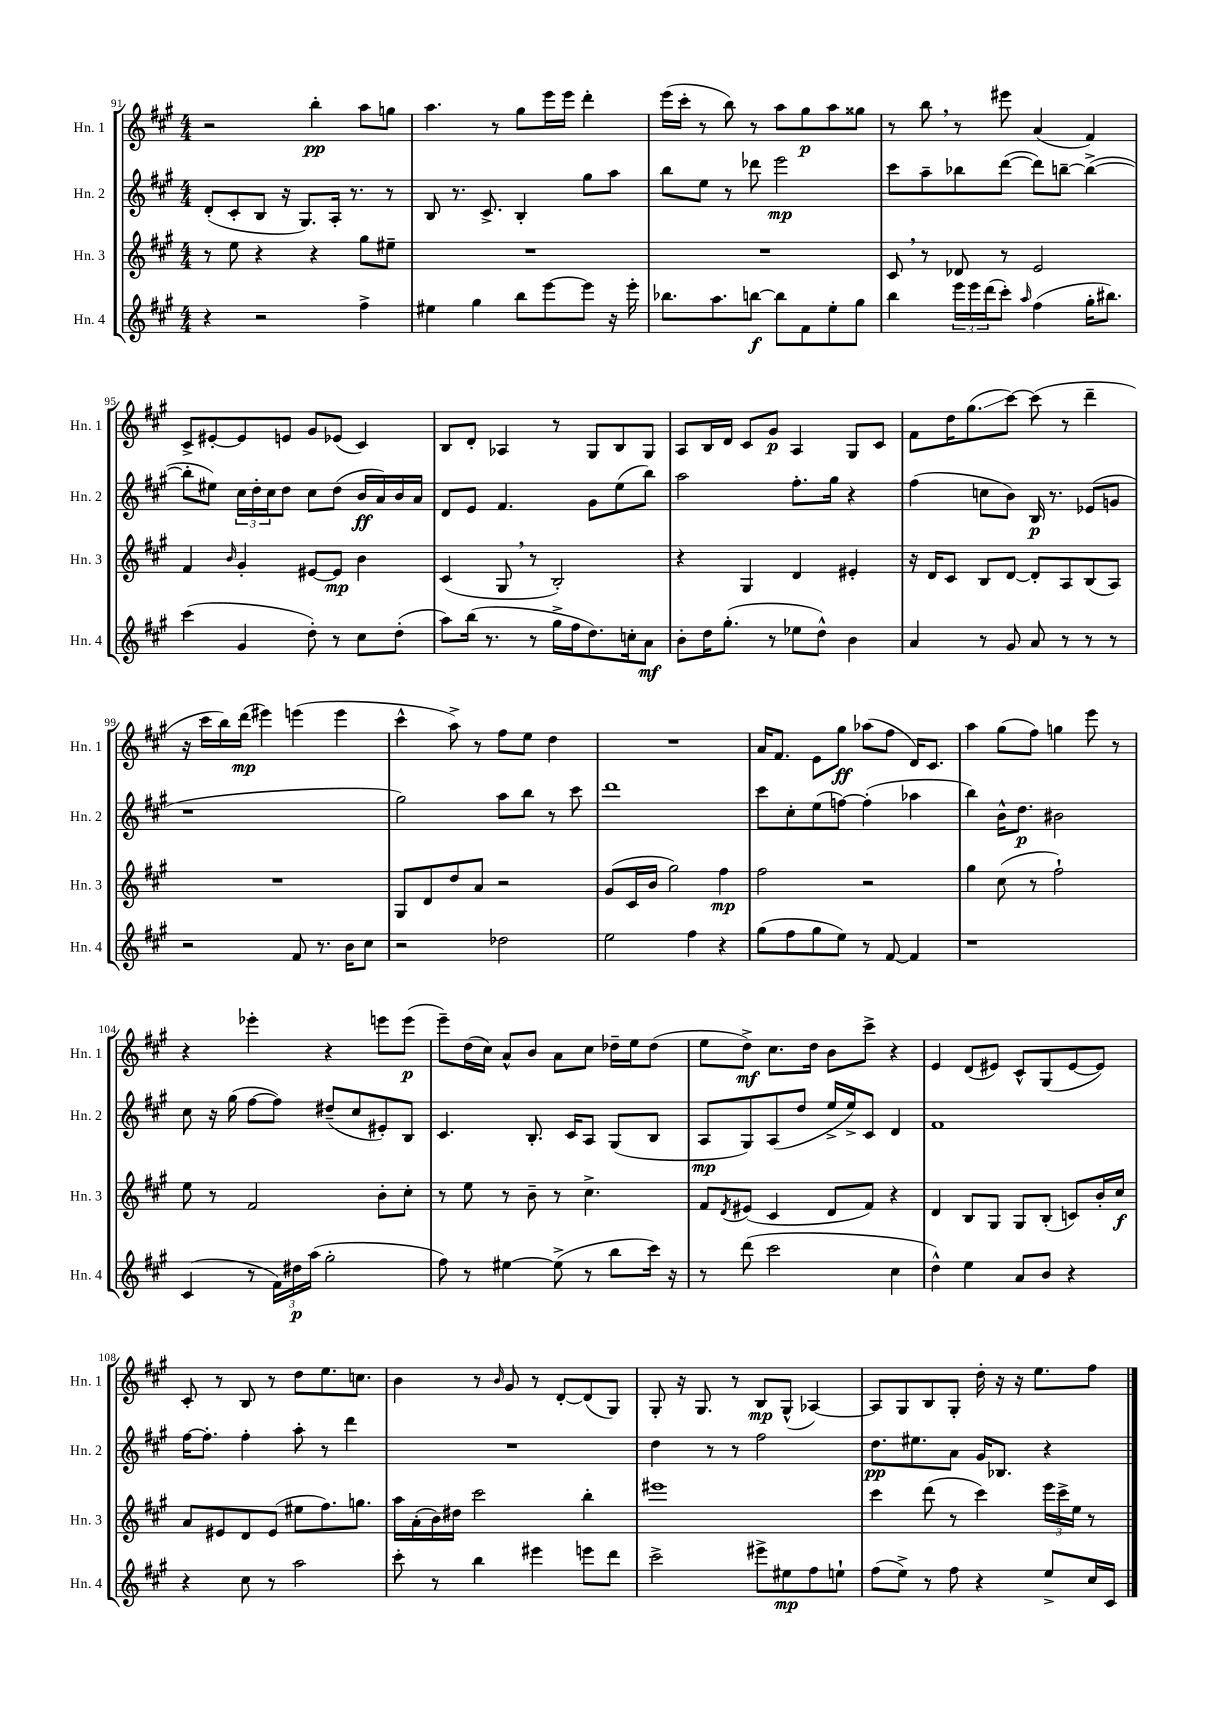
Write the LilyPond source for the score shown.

<<
\new StaffGroup <<
\new Staff = "s0" \with { instrumentName = "Hn. 1" shortInstrumentName = "Hn. 1" } {
    \clef treble \key a \major \numericTimeSignature \time 4/4
    r2 b''4-.\pp a''8 g''8 |
    a''4. r8 gis''8 e'''16 e'''16 d'''4-. |
    e'''16( cis'''16-. r8 b''8) r8 a''8 gis''8\p a''8 gisis''8 |
    r8 b''8 \breathe r8 eis'''8 a'4( fis'4) |
    cis'8-> eis'8~-. eis'8 e'8 gis'8 ees'8( cis'4) |
    b8 d'8-. aes4 r8 gis8 b8 gis8 |
    a8 b16 d'16 cis'8 gis'8\p a4 gis8 cis'8 |
    fis'8 d''16 gis''8.\glissando( cis'''8~) cis'''8( r8 d'''4-- |
    r16 cis'''16 b''16) d'''16\mp( eis'''4) e'''4( e'''4 |
    cis'''4-^ a''8->) r8 fis''8 e''8 d''4 |
    R1 |
    a'16 fis'8. e'8 gis''8\ff aes''8( fis''8 d'16) cis'8. |
    a''4 gis''8( fis''8) g''4 e'''8 r8 |
    r4 ees'''4-. r4 e'''8 e'''8\p( |
    e'''8--) d''16( cis''16) a'8-^ b'8 a'8 cis''8 des''16-- e''16 des''8( |
    e''8 d''8->\mf) cis''8. d''16 b'8 cis'''8-> r4 |
    e'4 d'8( eis'8) cis'8-^ gis8( eis'8~ eis'8) |
    cis'8-. r8 b8 r8 d''8 e''8. c''8. |
    b'4 r8 \grace { b'16 } gis'8 r8 d'8~-. d'8( gis8) |
    gis8-. r16 gis8. r8 b8\mp gis8-^( aes4~) |
    aes8 gis8 b8 gis8-. d''16-. r16 r16 e''8. fis''8 \bar "|." |
}
\new Staff = "s1" \with { instrumentName = "Hn. 2" shortInstrumentName = "Hn. 2" } {
    \clef treble \key a \major \numericTimeSignature \time 4/4
    d'8-.( cis'8-. b8 r16 gis8.) a16-. r8. r8 |
    b8 r8. cis'8.-> b4-. gis''8 a''8 |
    b''8 e''8 r8 des'''8 e'''2\mp |
    cis'''8 a''8-- bes''8 d'''8~( d'''8) b''8~-- b''4~->( |
    b''8-. eis''8) \tuplet 3/2 { cis''16 d''16-. cis''16 } d''8 cis''8 d''8( b'16\ff a'16) b'16 a'16 |
    d'8 e'8 fis'4. gis'8 e''8( b''8) |
    a''2 fis''8.-. gis''16 r4 |
    fis''4( c''8 b'8) b16\p r8. ees'8( g'8 |
    r1 |
    gis''2) a''8 b''8 r8 cis'''8 |
    d'''1 |
    cis'''8 cis''8-. e''8( f''8~) f''4-.( aes''4 |
    b''4) b'16-^ d''8.\p bis'2 |
    cis''8 r16 gis''16( fis''8~ fis''8) dis''8--( cis''8 eis'8-.) b8 |
    cis'4. b8.-. cis'16 a8 gis8( b8 |
    a8\mp gis8) a8( d''8 e''16-> e''16->) cis'8 d'4 |
    fis'1 |
    fis''16~ fis''8.-. fis''4-. a''8-. r8 d'''4 |
    R1 |
    d''4 r8 r8 fis''2 |
    d''8.\pp eis''8. a'8 gis'16 bes8. r4 \bar "|." |
}
\new Staff = "s2" \with { instrumentName = "Hn. 3" shortInstrumentName = "Hn. 3" } {
    \clef treble \key a \major \numericTimeSignature \time 4/4
    r8 e''8 r4 r4 gis''8 eis''8-- |
    R1 |
    R1 |
    cis'8 \breathe r8 des'8 r8 e'2 |
    fis'4 \grace { b'16 } gis'4-. eis'8~ eis'8\mp b'4 |
    cis'4( gis8 \breathe r8 b2-.) |
    r4 gis4 d'4 eis'4-. |
    r16 d'16 cis'8 b8 d'8~ d'8-. a8 b8( a8) |
    R1 |
    gis8 d'8 d''8 a'8 r2 |
    gis'8( cis'16 b'16 gis''2) fis''4\mp |
    fis''2 r2 |
    gis''4 cis''8( r8 fis''2-!) |
    e''8 r8 fis'2 b'8-. cis''8-. |
    r8 e''8 r8 b'8-- r8 cis''4.-> |
    fis'8 \acciaccatura { d'8 } eis'8( cis'4 d'8 fis'8) r4 |
    d'4 b8 gis8 gis8 b8-.( c'8) b'16-. cis''16\f |
    a'8 eis'8 d'8 eis'8( eis''8 fis''8.) g''8. |
    a''16 a'16-.( b'16) dis''16 cis'''2 b''4-. |
    eis'''1 |
    cis'''4 d'''8( r8 cis'''4) \tuplet 3/2 { e'''16 cis'''16-> e''16 } r8 \bar "|." |
}
\new Staff = "s3" \with { instrumentName = "Hn. 4" shortInstrumentName = "Hn. 4" } {
    \clef treble \key a \major \numericTimeSignature \time 4/4
    r4 r2 fis''4-> |
    eis''4 gis''4 b''8 e'''8~ e'''8 r16 e'''16-. |
    bes''8. a''8. b''8~\f b''8 fis'8 e''8-. gis''8 |
    b''4 \tuplet 3/2 { e'''16 e'''16 d'''16( } cis'''8-.) \grace { a''16 } fis''4( gis''16-. bis''8.) |
    cis'''4( gis'4 d''8-.) r8 cis''8 d''8-.( |
    a''8) b''16( r8. r8 gis''16-> fis''16 d''8.) c''16-. a'8\mf |
    b'8-. d''16 gis''8.-.( r8 ees''8 d''8-^) b'4 |
    a'4 r8 gis'8 a'8 r8 r8 r8 |
    r2 fis'8 r8. b'16 cis''8 |
    r2 des''2 |
    e''2 fis''4 r4 |
    gis''8( fis''8 gis''8 e''8) r8 fis'8~ fis'4 |
    r1 |
    cis'4( r8 \tuplet 3/2 { fis'16) dis''16\p a''16( } gis''2-. |
    fis''8) r8 eis''4~ eis''8->( r8 b''8 cis'''16) r16 |
    r8 d'''8( cis'''2 cis''4 |
    d''4-^) e''4 a'8 b'8 r4 |
    r4 cis''8 r8 a''2 |
    cis'''8-. r8 b''4 eis'''4 e'''8 d'''8 |
    cis'''2-> eis'''8-> eis''8\mp fis''8 e''8-! |
    fis''8( e''8->) r8 fis''8 r4 e''8-> cis''16 cis'16 \bar "|." |
}
>>
>>
\layout { \context { \Score currentBarNumber = #91 } }
